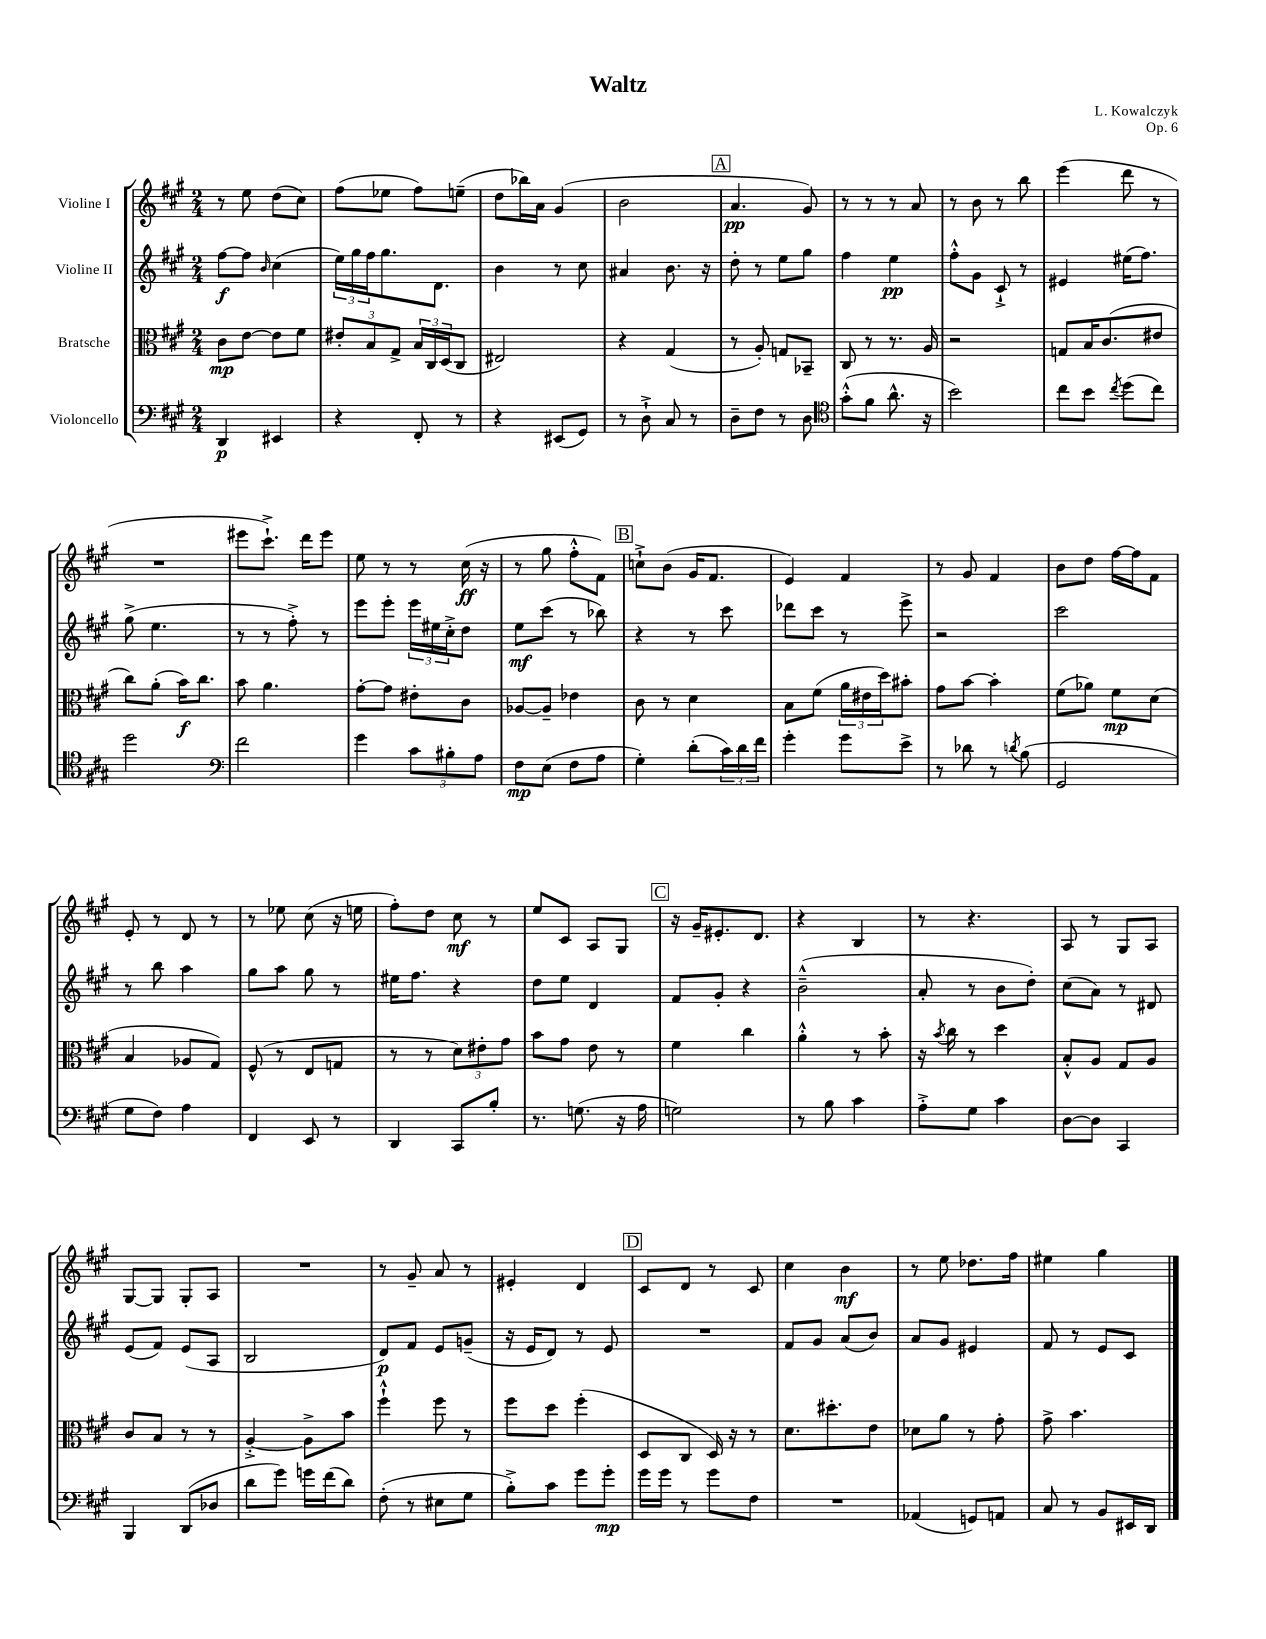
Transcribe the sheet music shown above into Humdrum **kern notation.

**kern	**kern	**kern	**kern
*staff4	*staff3	*staff2	*staff1
*clefF4	*clefC3	*clefG2	*clefG2
*k[f#c#g#]	*k[f#c#g#]	*k[f#c#g#]	*k[f#c#g#]
*M2/4	*M2/4	*M2/4	*M2/4
4DD/	8c#\L	[8ff#\L	8r
.	[8e\J	8ff#\]J	8ee\
.	.	16qqb/	.
4EE#/	8e\]L	(4cc#\	(8dd\L
.	8f#\J	.	8cc#\J)
=	=	=	=
4r	12e#'/L	24ee\LL)	(8ff#\L
.	.	24gg#\	.
.	12B/	24ff#\J	.
.	.	8.gg#\	8ee-\J
.	12G#^/J	.	.
8FF#'/	24B/LL	.	8ff#\L)
.	24C#/	.	.
.	.	8.d\J	.
.	(24D/J	.	.
8r	8C#/J	.	(8ee~\J
=	=	=	=
4r	2E#/)	4b\	8dd\L
.	.	.	16bb-\L)
.	.	.	16a\JJ
(8EE#/L	.	8r	(4g#/
8GG#/J)	.	8cc#\	.
=	=	=	=
8r	4r	4a#/	2b\
8D`^\	.	.	.
8C#/	(4G#/	8.b\	.
8r	.	.	.
.	.	16r	.
=	=	=	=
8D~\L	8r	8dd'\	4.a/
8F#\J	8A'/)	8r	.
8r	8G/L	8ee\L	.
8D\	8BB-~/J	8gg#\J	8g#/)
=	=	=	=
*clefC4	*	*	*
(8g#'^^\L	8C#/	4ff#\	8r
8f#\J	8r	.	8r
8.a^^\	8.r	4ee\	8r
.	.	.	8a/
16r	16A/	.	.
=	=	=	=
2b\)	2r	8ff#'^^\L	8r
.	.	8g#\J	8b\
.	.	8c#`^/	8r
.	.	8r	8bb\
=	=	=	=
8cc#\L	8G/L	4e#/	(4eee\
8b\J	16B/K	.	.
.	(8.c#/	.	.
8qcc#/	.	.	.
(8dd\L	.	(16ee#\LK	8ddd\
.	.	8.ff#\J)	.
8cc#\J)	8e#/J	.	8r
=	=	=	=
2dd\	8cc#\L)	(8gg#^\	2r
.	(8a'\J	4.ee\	.
.	16b\LK)	.	.
.	8.cc#\J	.	.
=	=	=	=
*clefF4	*	*	*
2f#\	8b\	8r	8eee#\L
.	4.a\	8r	8.ccc#`^\J)
.	.	8ff#'^\)	.
.	.	.	16ddd\LK
.	.	8r	8eee#\J
=	=	=	=
4g#\	[8g#'\L	8eee\L	8ee\
.	8g#\]J	8eee'\J	8r
12c#\L	8e#'\L	24eee\LL	8r
.	.	24ee#\	.
12B#'\	.	24cc#'^\J	.
.	8c#\J	8dd\J	(16cc#\
12A\J	.	.	.
.	.	.	16r
=	=	=	=
8F#\L	[8A-/L	8ee\L	8r
(8E\J	8A-~/]J	(8ccc#\J	8gg#\
8F#\L	4e-\	8r	8ff#'^^\L
8A\J	.	8bb-\)	8f#\J)
=	=	=	=
4G#'\)	8c#\	4r	8cc`^\L
.	8r	.	(8b\J
(8d'\L	4d\	8r	16g#/LK
.	.	.	8.f#/J
24c#\L)	.	8ccc#\	.
24d\	.	.	.
24f#\JJ	.	.	.
=	=	=	=
4g#'\	8B\L	8ddd-\L	4e/)
.	(8f#\J	8ccc#\J	.
8g#\L	24a\LL	8r	4f#/
.	24e#\	.	.
.	24dd\J)	.	.
8e^\J	8b#'\J	8eee^\	.
=	=	=	=
8r	8g#\L	2r	8r
8d-\	[8b\J	.	8g#/
8r	4b'\]	.	4f#/
8qd/	.	.	.
(8B\	.	.	.
=	=	=	=
2GG#/	(8f#\L	2ccc#\	8b\L
.	8a-\J)	.	8dd\J
.	8f#\L	.	[16ff#\LL
.	.	.	16ff#\]J
.	(8d\J	.	8f#\J
=	=	=	=
8G#\L	4B/	8r	8e'/
8F#\J)	.	8bb\	8r
4A\	8A-/L	4aa\	8d/
.	8G#/J)	.	8r
=	=	=	=
4FF#/	(8F#^^/	8gg#\L	8r
.	8r	8aa\J	8ee-\
8EE/	8E/L	8gg#\	(8cc#\
8r	8G/J	8r	16r
.	.	.	16ee\
=	=	=	=
4DD/	8r	16ee#\LK	8ff#'\L)
.	.	8.ff#\J	.
.	8r	.	8dd\J
8CC#/L	12d\L)	4r	8cc#\
.	12e#'\	.	.
8B'/J	.	.	8r
.	12g#\J	.	.
=	=	=	=
8.r	8b\L	8dd\L	8ee/L
.	8g#\J	8ee\J	8c#/J
(8.G\	.	.	.
.	8e\	4d/	8A/L
16r	8r	.	8G#/J
16A\	.	.	.
=	=	=	=
2G\)	4f#\	8f#/L	16r
.	.	.	16g#~/LK
.	.	8g#'/J	8.e#'/
.	4cc#\	4r	.
.	.	.	8.d/J
=	=	=	=
8r	4a'^^\	(2b~^^\	4r
8B\	.	.	.
4c#\	8r	.	4B/
.	8b'\	.	.
=	=	=	=
8A'^\L	16r	8a'/	8r
.	8qb/	.	.
.	16cc#\	.	.
8G#\J	8r	8r	4.r
4c#\	4dd\	8b\L	.
.	.	8dd'\J)	.
=	=	=	=
[8D\L	8B'^^/L	(8cc#\L	8A/
8D\]J	8A/J	8a\J)	8r
4CC#/	8G#/L	8r	8G#/L
.	8A/J	8d#/	8A/J
=	=	=	=
4BBB/	8c#/L	(8e/L	[8G#/L
.	8B/J	8f#/J)	8G#/]J
(8DD/L	8r	(8e/L	8G#'/L
8D-/J	8r	8A/J	8A/J
=	=	=	=
8d\L	[4A'^/	2B/	2r
8g#\J)	.	.	.
16g\LL	8A^\]L	.	.
(16f#\J	.	.	.
8d\J)	8b\J	.	.
=	=	=	=
(8F#'\	4ff#`^^\	8d/L)	8r
8r	.	8f#/J	8g#~/
8E#\L	8ff#\	8e/L	8a/
8G#\J	8r	(8g~/J	8r
=	=	=	=
8B'^\L)	8ff#\L	16r	4e#'/
.	.	16e/LK	.
8c#\J	8dd\J	8d/J)	.
8g#\L	(4ff#'\	8r	4d/
8g#'\J	.	8e/	.
=	=	=	=
16g#\LL	8D/L	2r	8c#/L
16g#\JJ	.	.	.
8r	8C#/J	.	8d/J
8g#\L	16D/)	.	8r
.	16r	.	.
8F#\J	8r	.	8c#/
=	=	=	=
2r	8.d\L	8f#/L	4cc#\
.	.	8g#/J	.
.	8.dd#'\	.	.
.	.	(8a/L	4b\
.	8e\J	8b/J)	.
=	=	=	=
(4AA-/	8d-\L	8a/L	8r
.	8a\J	8g#/J	8ee\
8GG/L)	8r	4e#/	8.dd-\L
8AA/J	8g#'\	.	.
.	.	.	16ff#\Jk
=	=	=	=
8C#/	8g#^\	8f#/	4ee#\
8r	4.b\	8r	.
8BB/L	.	8e/L	4gg#\
16EE#/L	.	8c#/J	.
16DD/JJ	.	.	.
==	==	==	==
*-	*-	*-	*-
